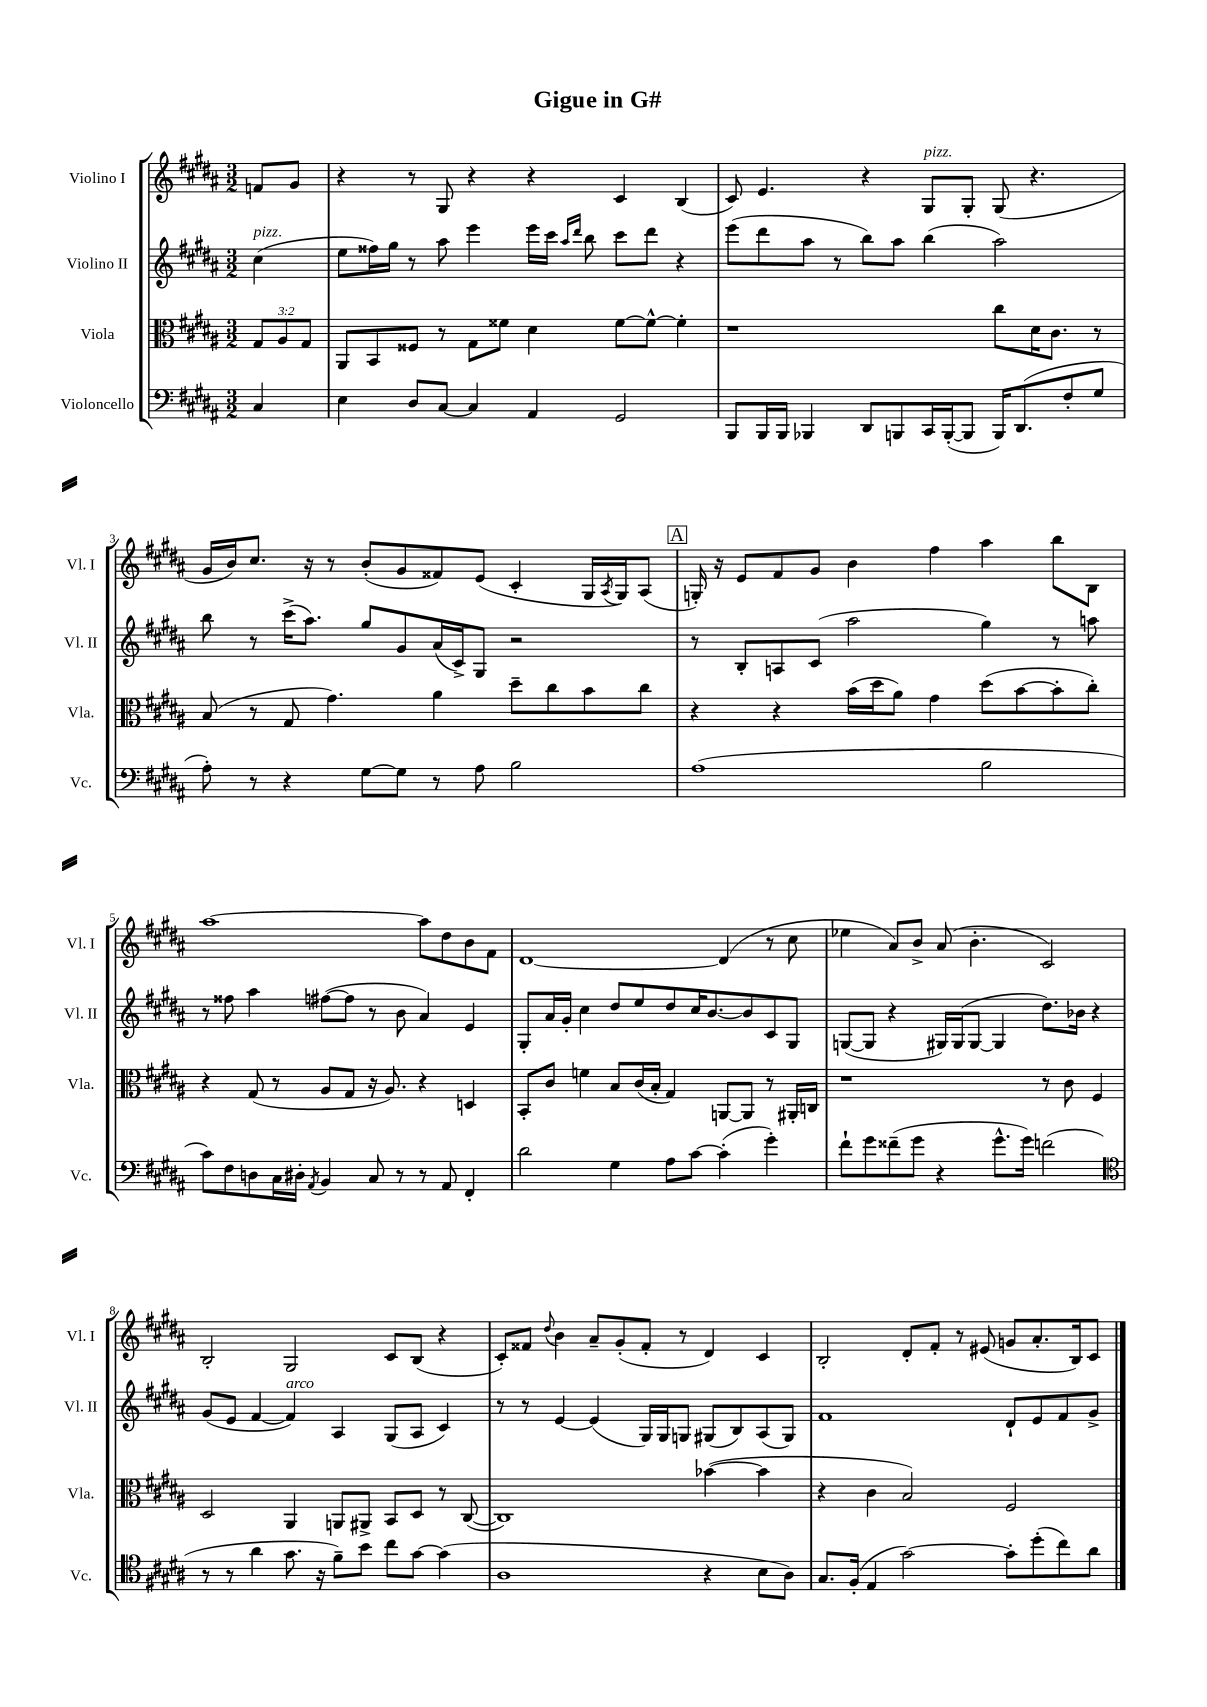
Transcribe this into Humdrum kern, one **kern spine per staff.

**kern	**kern	**kern	**kern
*staff4	*staff3	*staff2	*staff1
*clefF4	*clefC3	*clefG2	*clefG2
*k[f#c#g#d#a#]	*k[f#c#g#d#a#]	*k[f#c#g#d#a#]	*k[f#c#g#d#a#]
*M3/2	*M3/2	*M3/2	*M3/2
4C#/	12G#/L	(4cc#\	8f/L
.	12A#/	.	.
.	.	.	8g#/J
.	12G#/J	.	.
=	=	=	=
4E\	8AA#/L	8ee\L	4r
.	8BB/	16ff##\L)	.
.	.	16gg#\JJ	.
8D#/L	8F##/J	8r	8r
[8C#/J	8r	8aa#\	8G#/
4C#/]	8G#\L	4eee\	4r
.	8f##\J	.	.
4AA#/	4d#\	16eee\LL	4r
.	.	16ccc#\JJ	.
.	.	16qqaa#/LL	.
.	.	16qqddd#/JJ	.
.	.	8bb\	.
2GG#/	[8f##\L	8ccc#\L	4c#/
.	8f##^^\_J	8ddd#\J	.
.	4f##'\]	4r	(4B/
=	=	=	=
8BBB/L	1r	(8eee\L	8c#/)
16BBB/L	.	8ddd#\	4.e/
16BBB/JJ	.	.	.
4BBB-/	.	8aa#\J	.
.	.	8r	.
8DD#/L	.	8bb\L)	4r
8BBB/	.	8aa#\J	.
16CC#/L	.	(4bb\	8G#/L
([16BBB'/J	.	.	.
8BBB/]J	.	.	8G#'/J
16BBB/LK)	8cc#\L	2aa#\)	(8G#/
(8.DD#/	.	.	.
.	16d#\K	.	4.r
.	8.c#\J	.	.
8F#'/	.	.	.
8G#/J	8r	.	.
=	=	=	=
8A#'\)	(8B/	8bb\	16g#/LL
.	.	.	16b/J)
8r	8r	8r	8.cc#/J
4r	8G#/	(16ccc#^\LK	.
.	.	8.aa#\J)	16r
.	4.g#\)	.	8r
[8G#\L	.	8gg#/L	(8b'/L
8G#\]J	.	8g#/	8g#/
8r	4a#\	(16a#/L	8f##/)
.	.	16c#^/J)	.
8A#\	.	8G#/J	(8e/J
2B\	8dd#~\L	2r	4c#'/
.	8cc#\	.	.
.	8b\	.	16G#/LL
.	.	.	8qA#/
.	.	.	16G#/J)
.	8cc#\J	.	(8A#/J
=	=	=	=
(1A#	4r	8r	16G'/)
.	.	.	16r
.	.	8B'/L	8e/L
.	4r	8A/	8f#/
.	.	(8c#/J	8g#/J
.	(16b\LL	2aa#\	4b\
.	16dd#\J	.	.
.	8a#\J)	.	.
.	4g#\	.	4ff#\
2B\	(8dd#\L	4gg#\)	4aa#\
.	[8b\	.	.
.	8b'\]	8r	8bb\L
.	8cc#'\J)	8aa\	8B\J
=	=	=	=
8c#\L)	4r	8r	[1aa#
8F#\	.	8ff##\	.
8D\	(8G#/	4aa#\	.
16C#\L	8r	.	.
16D#'\JJ	.	.	.
8qAA#/	.	.	.
4BB/	8A#/L	([8ff#\L	.
.	8G#/J	8ff#\]J	.
8C#/	16r	8r	.
.	8.A#/)	.	.
8r	.	8b\	.
8r	4r	4a#/)	8aa#\]L
8AA#/	.	.	8dd#\
4FF#'/	4D/	4e/	8b\
.	.	.	8f#\J
=	=	=	=
2d#\	8BB'/L	8G#'/L	[1d#
.	8c#/J	16a#/L	.
.	.	16g#'/JJ	.
.	4f\	4cc#\	.
4G#\	8B/L	8dd#/L	.
.	(16c#/L	8ee/	.
.	16B'/JJ	.	.
8A#\L	4G#/)	8dd#/	.
[8c#\J	.	16cc#/K	.
.	.	[8.b/	.
(4c#'\]	[8AA/L	.	(4d#/]
.	8AA/]J	8b/]	.
4g#'\)	8r	8c#/	8r
.	16AA#'/LL	8G#/J	8cc#\
.	16C/JJ	.	.
=	=	=	=
8f#`\L	1r	([8G/L	4ee-\
8g#\	.	8G/]J	.
(8f##~\	.	4r	8a#/L)
8g#\J	.	.	8b^/J
4r	.	16G#/LL)	(8a#/
.	.	(16G#/J	.
.	.	[8G#/J	4.b'\
8.g#^^\L	.	4G#/]	.
16g#\Jk)	.	.	.
(2f\	8r	8.dd#\L)	2c#/)
.	8c#\	.	.
.	.	16b-\Jk	.
.	4F#/	4r	.
=	=	=	=
*clefC4	*	*	*
8r	2D#/	(8g#/L	2B'/
8r	.	8e/J	.
4a#\	.	[4f#/	.
8.g#\	4AA#/	4f#/])	2G#/
16r	.	.	.
8f#~\L)	8AA/L	4A#/	.
8b\J	8AA#^/J	.	.
8cc#\L	8BB/L	(8G#/L	8c#/L
[8g#\J	8D#/J	8A#/J	(8B/J
(4g#\]	8r	4c#/)	4r
.	([8C#/	.	.
=	=	=	=
1A#	1C#])	8r	8c#'/L)
.	.	8r	8f##/J
.	.	.	8qqdd#/
.	.	[4e/	4b\
.	.	(4e/]	8a#~/L
.	.	.	(8g#'/
.	.	16G#/LL)	8f##'/J
.	.	16G#/J	.
.	.	8G/J	8r
4r	([4b-\	(8G#/L	4d#/)
.	.	8B/)	.
8B\L	4b-\]	(8A#/	4c#/
8A#\J)	.	8G#/J)	.
=	=	=	=
8.G#/L	4r	1f#	2B'/
(16F#'/Jk	.	.	.
4E/	4c#\	.	.
[2g#\)	2B/)	.	8d#'/L
.	.	.	8f#'/J
.	.	.	8r
.	.	.	(8e#/
8g#'\]L	2F#/	8d#`/L	8g/L
(8dd#'\	.	8e/	8.a#'/
8cc#\)	.	8f#/	.
.	.	.	16B/k)
8a#\J	.	8g#^/J	8c#/J
==	==	==	==
*-	*-	*-	*-
